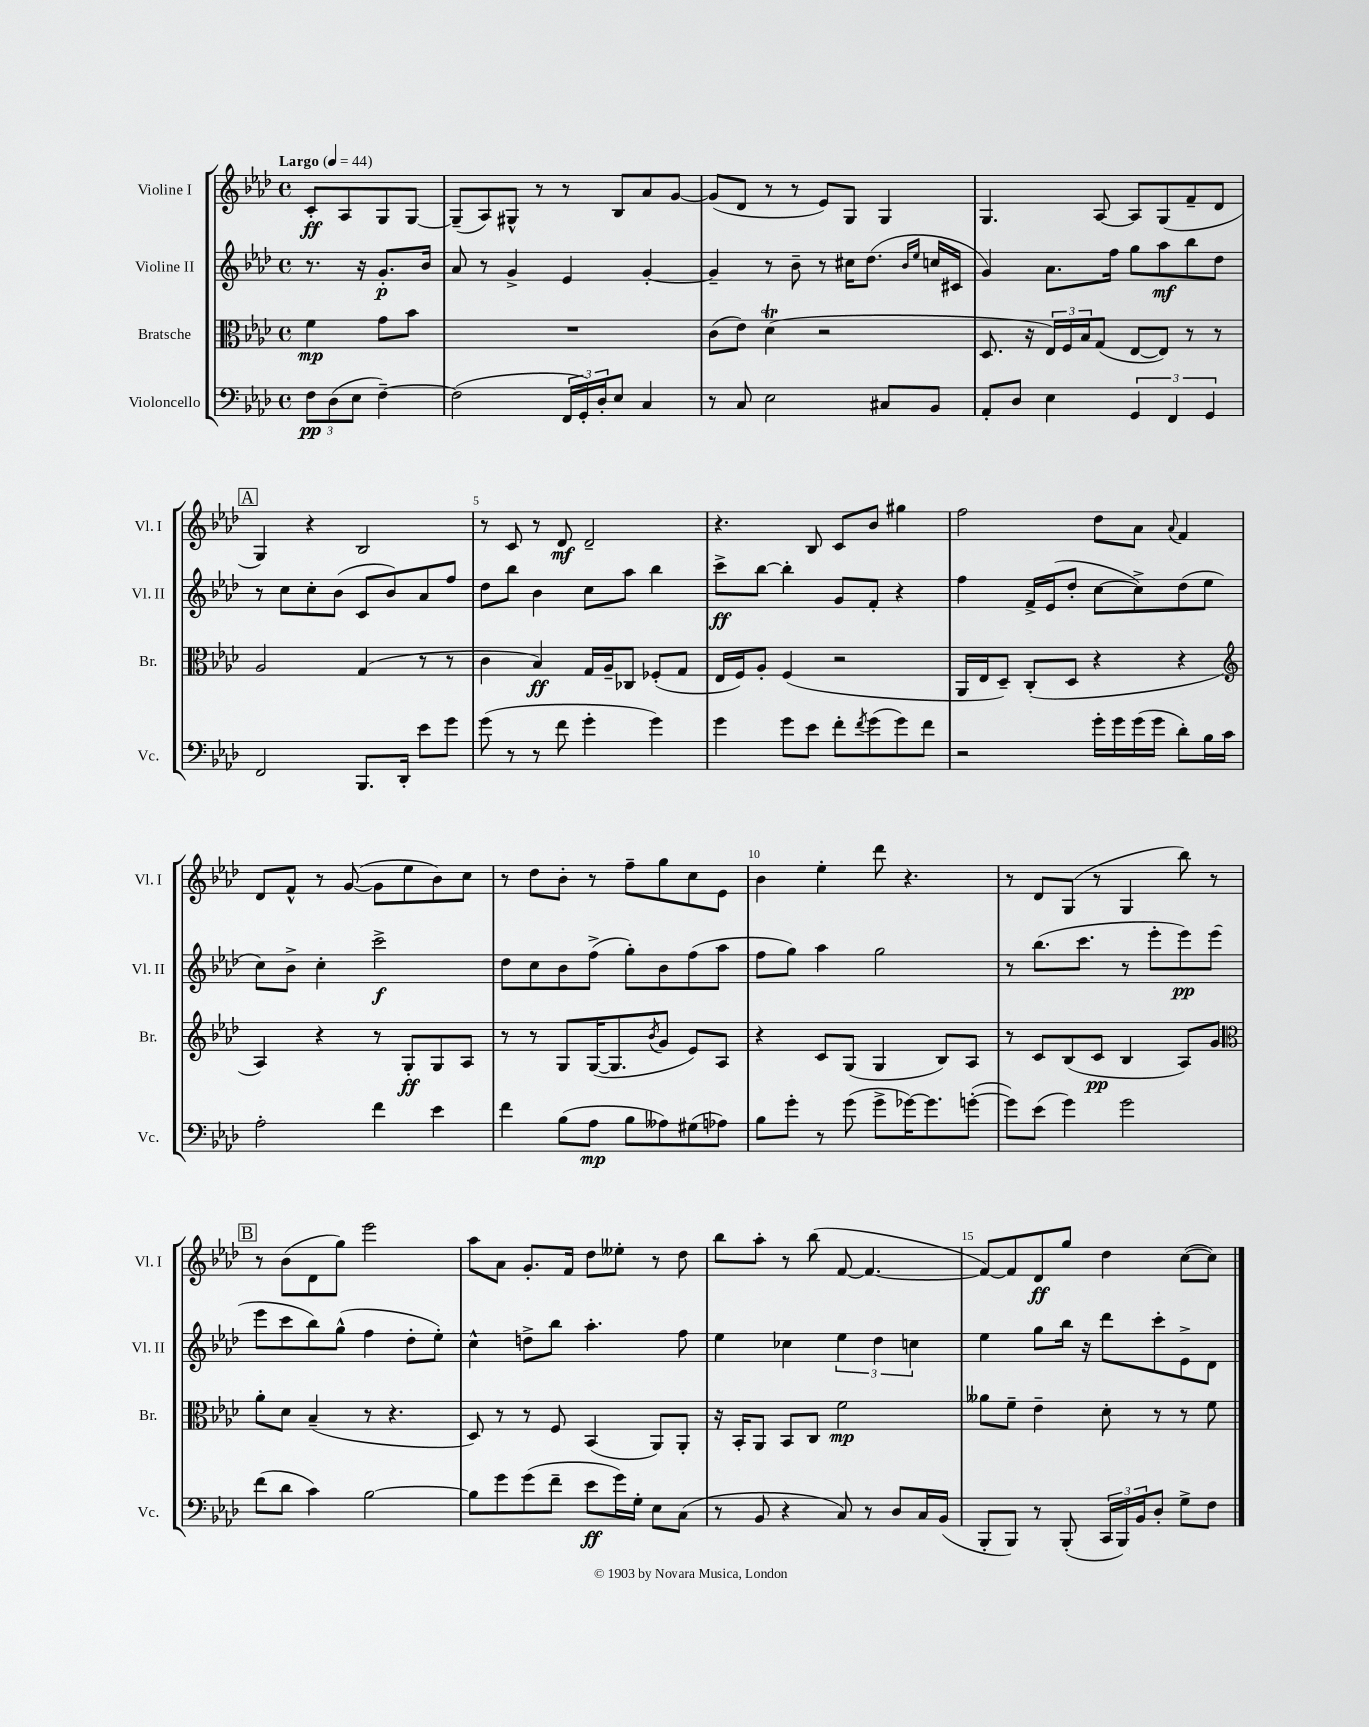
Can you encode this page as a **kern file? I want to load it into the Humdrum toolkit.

**kern	**kern	**kern	**kern
*staff4	*staff3	*staff2	*staff1
*clefF4	*clefC3	*clefG2	*clefG2
*k[b-e-a-d-]	*k[b-e-a-d-]	*k[b-e-a-d-]	*k[b-e-a-d-]
*M4/4	*M4/4	*M4/4	*M4/4
*met(c)	*met(c)	*met(c)	*met(c)
*MM44	*MM44	*MM44	*MM44
12F	4f	8.r	8c'
(12D-	.	.	.
.	.	.	8A-
12E-	.	.	.
.	.	16r	.
[4F~)	8g	8.g'	8G
.	8b-	.	[8G
.	.	16b-	.
=	=	=	=
(2F]	1r	8a-	(8G~]
.	.	8r	8A-)
.	.	4g^	8G#^^
.	.	.	8r
24FF	.	4e-	8r
24GG')	.	.	.
24D-'	.	.	.
8E-	.	.	8B-
4C	.	[4g'	8a-
.	.	.	[8g
=	=	=	=
8r	(8c	4g~]	(8g]
8C	8e-)	.	8d-
2E-	(4d-	8r	8r
.	.	8b-~	8r
.	2r	8r	8e-)
.	.	16cc#	8G
.	.	(8.dd-	.
8C#	.	.	4G
.	.	16qqb-	.
.	.	16qqee-	.
8BB-	.	16cc	.
.	.	16c#	.
=	=	=	=
8AA-'	8.D-	4g)	4.G
8D-	.	.	.
.	16r	.	.
4E-	24E-)	8.a-	.
.	24F	.	.
.	24B-	.	.
.	(8G	.	[8A-
.	.	16ff	.
6GG	[8E-	8gg	8A-]
.	8E-])	8aa-	(8G
6FF	.	.	.
.	8r	8bb-	8f~
6GG	.	.	.
.	8r	8dd-	8d-
=	=	=	=
2FF	2A-	8r	4G)
.	.	8cc	.
.	.	8cc'	4r
.	.	(8b-	.
8.BBB-	(4G	8c	2B-
.	.	8b-)	.
16DD-'	.	.	.
8e-	8r	8a-	.
8g	8r	8ff	.
=	=	=	=
(8g	4c	8dd-	8r
8r	.	8bb-	8c
8r	4B-)	4b-	8r
8f	.	.	8d-
4g'	16G	8cc	2d-~
.	16A-~	.	.
.	8C-	8aa-	.
4g)	(8F-'	4bb-	.
.	8G	.	.
=	=	=	=
4g	16E-	8ccc^	4.r
.	16F)	.	.
.	8A-'	[8bb-	.
8g	(4F	4bb-']	.
8e-	.	.	8B-
8f'	2r	8g	8c
8qf	.	.	.
(8g	.	8f'	8b-
8g)	.	4r	4gg#
8f	.	.	.
=	=	=	=
2r	16AA-	4ff	2ff
.	16E-	.	.
.	8D-~)	.	.
.	(8C'	16f^	.
.	.	(16e-	.
.	8D-	8dd-'	.
16g'	4r	[8cc	8dd-
16g	.	.	.
(16g	.	8cc^])	8a-
16g	.	.	.
.	.	.	8qqa-
8d-')	4r	(8dd-	4f
16B-	.	8ee-	.
16c	.	.	.
=	=	=	=
*	*clefG2	*	*
2A-'	4A-)	8cc)	8d-
.	.	8b-^	8f^^
.	4r	4cc'	8r
.	.	.	([8g
4f	8r	2ccc^	8g]
.	8G'	.	8ee-
4e-	8G	.	8b-)
.	8A-	.	8cc
=	=	=	=
4f	8r	8dd-	8r
.	8r	8cc	8dd-
(8B-	8G	8b-	8b-'
8A-	([16G	(8ff^	8r
.	8.G]	.	.
8B-	.	8gg')	8ff~
.	8qb-	.	.
8A--)	8g	8b-	8gg
(8G#	8e-)	(8ff	8cc
8A-)	8A-	8aa-	8e-
=	=	=	=
8B-	4r	8ff	4b-
8g'	.	8gg)	.
8r	8c	4aa-	4ee-'
(8g	(8G	.	.
8g^	4G	2gg	8ddd-
[16g-)	.	.	4.r
8.g-]	.	.	.
.	8B-)	.	.
([8g'	8A-	.	.
=	=	=	=
8g])	8r	8r	8r
(8e-	8c	(8.bb-	8d-
4g)	(8B-	.	(8G
.	.	8.ccc	.
.	8c	.	8r
2g	4B-	8r	4G
.	.	8eee-'	.
.	8A-)	8eee-)	8bb-)
.	8g	(8eee-	8r
=	=	=	=
*	*clefC3	*	*
(8f	8a-'	8eee-	8r
8d-	8d-	8ccc	(8b-
4c)	(4B-~	8bb-)	8d-
.	.	(8gg^^	8gg)
[2B-	8r	4ff	2eee-
.	4.r	.	.
.	.	8dd-'	.
.	.	8ee-')	.
=	=	=	=
8B-]	8D-)	4cc^^	8aa-
8g	8r	.	8a-
(8g	8r	8dd^	8.g'
8f~	8F	8bb-	.
.	.	.	16f
8e-	(4BB-	4.aa-'	8dd-
16g)	.	.	8ee--'
16G'	.	.	.
8E-	8AA-)	.	8r
(8C	8AA-'	8ff	8dd-
=	=	=	=
8r	16r	4ee-	8bb-
.	16BB-'	.	.
8BB-	8AA-	.	8aa-'
4r	8BB-	4cc-	8r
.	8C	.	(8bb-
8C)	2f	6ee-	[8f
8r	.	.	4.f_
.	.	6dd-	.
8D-	.	.	.
.	.	6cc	.
16C	.	.	.
(16BB-	.	.	.
=	=	=	=
8BBB-'	8a--	4ee-	8f_)
8BBB-)	8f~	.	8f]
8r	4e-~	8gg	8d-
(8BBB-'	.	16bb-	8gg
.	.	16r	.
24CC	8d-'	8ddd-	4dd-
24BBB-)	.	.	.
24BB-	.	.	.
8D-'	8r	8ccc'	.
8G^	8r	8e-^	([8cc
8F	8f	8d-	8cc])
==	==	==	==
*-	*-	*-	*-
